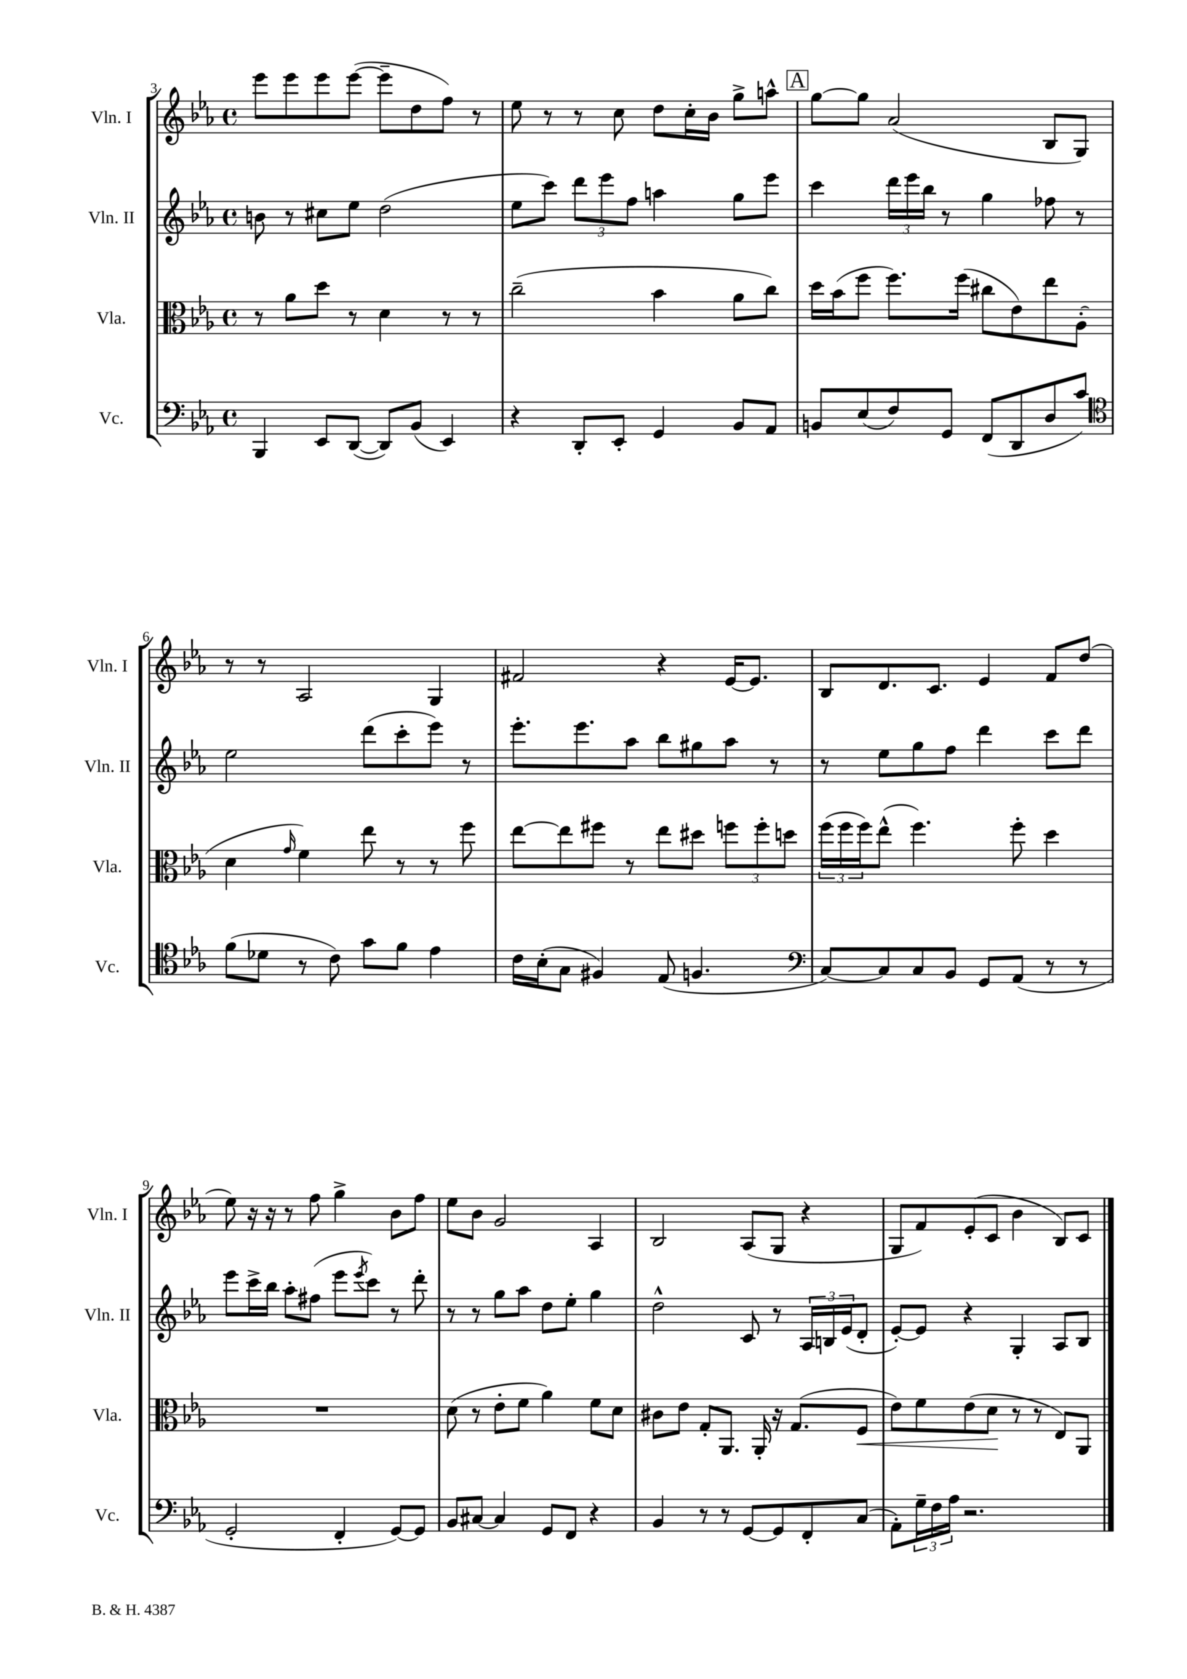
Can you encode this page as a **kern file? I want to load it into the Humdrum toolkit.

**kern	**kern	**dynam	**kern	**kern
*part4	*part3	*part3	*part2	*part1
*staff4	*staff3	*staff3	*staff2	*staff1
*I"Vc.	*I"Vla.	*	*I"Vln. II	*I"Vln. I
*I'Vc.	*I'Vla.	*	*I'Vln. II	*I'Vln. I
*clefF4	*clefC3	*	*clefG2	*clefG2
*k[b-e-a-]	*k[b-e-a-]	*	*k[b-e-a-]	*k[b-e-a-]
*M4/4	*M4/4	*	*M4/4	*M4/4
*met(c)	*met(c)	*	*met(c)	*met(c)
=3	=3	=3	=3	=3
4BBB-/	8r	.	8bn\	8eee-\L
.	8a-\L	.	8r	8eee-\
8EE-/L	8dd\J	.	8cc#X\L	8eee-\
([8DD/J	8r	.	8ee-\J	([8eee-\J
8DD/L])	4d\	.	(2dd\	8eee-~\L]
(8BB-/J	.	.	.	8dd\
4EE-/)	8r	.	.	8ff\J)
.	8r	.	.	8r
=4	=4	=4	=4	=4
4r	(2cc~\	.	8ee-\L	8ee-\
.	.	.	8ccc\J)	8r
8DD'/L	.	.	12ddd\L	8r
.	.	.	12eee-\	.
8EE-'/J	.	.	.	8cc\
.	.	.	12ff\J	.
4GG/	4b-\	.	4aan\	8dd\L
.	.	.	.	16cc'\L
.	.	.	.	16b-\JJ
8BB-/L	8a-\L	.	8gg\L	8gg^\L
8AA-/J	8cc\J)	.	8eee-\J	8aan^^\J
!!LO:REH:place=s1:t=A
=5	=5	=5	=5	=5
8BBn/L	16dd\LL	.	4ccc\	[8gg\L
.	(16b-\J	.	.	.
(8E-/	8ff\J	.	.	8gg\J]
8F/)	8.ff\L)	.	24ddd\LL	(2a-/
.	.	.	24eee-\	.
.	.	.	24bb-\JJ	.
8GG/J	.	.	8r	.
.	(16ff\Jk	.	.	.
(8FF/L	8cc#X\L	.	4gg\	.
8DD/	8e-\)	.	.	.
8D/	8ee-\	.	8ff-X\	8B-/L
8c/J)	(8A-'\J	.	8r	8G/J)
!!LO:LB:g=z
=6	=6	=6	=6	=6
*clefC4	*	*	*	*
(8f\L	4d\	.	2ee-\	8r
8d-X\J	.	.	.	8r
.	16qqg/	.	.	.
8r	4f\)	.	.	2A-/
8c\)	.	.	.	.
8g\L	8ee-\	.	(8ddd\L	.
8f\J	8r	.	8ccc'\	.
4e-\	8r	.	8eee-\J)	4G/
.	8ff\	.	8r	.
=7	=7	=7	=7	=7
16c\LL	[8ee-\L	.	8.eee-'\L	2f#X/
(16B-'\J	.	.	.	.
8G\J	8ee-\]	.	.	.
.	.	.	8.eee-\	.
4F#X/)	8ff#X\J	.	.	.
.	8r	.	8aa-\J	.
(8E-/	8ee-\L	.	8bb-\L	4r
4.Fn/	8dd#X\J	.	8gg#X\	.
.	12ffn\L	.	8aa-\J	[16e-/KL
.	.	.	.	8.e-/J]
.	12ff'\	.	.	.
.	.	.	8r	.
.	12ddn\J	.	.	.
=8	=8	=8	=8	=8
*clefF4	*	*	*	*
[8C/L)	(24ff\LL	.	8r	8B-/L
.	24ff\	.	.	.
.	24ff\J)	.	.	.
8C/]	(8ee-^^\J	.	8ee-\L	8.d/
8C/	4.ff\)	.	8gg\	.
.	.	.	.	8.c/J
8BB-/J	.	.	8ff\J	.
8GG/L	.	.	4ddd\	4e-/
(8AA-/J	8ff'\	.	.	.
8r	4dd\	.	8ccc\L	8f/L
8r	.	.	8ddd\J	(8dd/J
!!LO:LB:g=z
=9	=9	=9	=9	=9
2GG'/	1r	.	8eee-\L	8ee-\)
.	.	.	16ccc^\L	16r
.	.	.	16bb-\JJ	16r
.	.	.	8aa-'\L	8r
.	.	.	(8ff#X\J	8ff\
4FF'/	.	.	8eee-\L	4gg^\
.	.	.	8qeee-/	.
.	.	.	8ccc\J)	.
[8GG/L)	.	.	8r	8b-\L
8GG/J]	.	.	8ddd'\	8ff\J
=10	=10	=10	=10	=10
8BB-/L	(8d\	.	8r	8ee-\L
[8C#X/J	8r	.	8r	8b-\J
4C#/]	8e-'\L	.	8gg\L	2g/
.	8f\J	.	8aa-\J	.
8GG/L	4a-\)	.	8dd\L	.
8FF/J	.	.	8ee-'\J	.
4r	8f\L	.	4gg\	4A-/
.	8d\J	.	.	.
=11	=11	=11	=11	=11
4BB-/	8c#X\L	.	2dd^^\	2B-/
.	8e-\J	.	.	.
8r	8G'/L	.	.	.
8r	8.AA-/J	.	.	.
[8GG/L	.	.	8c/	(8A-/L
.	16AA-'/	.	.	.
8GG/]	16r	.	8r	8G/J
.	(8.G/L	.	.	.
8FF'/	.	.	24A-/LL	4r
.	.	.	24Bn/	.
.	.	.	(24e-/J	.
!	!	!LO:HP:b	!	!
(8C/J	8F/J	<	8d'/J	.
=12	=12	=12	=12	=12
8AA-'\L)	8e-\L)	.	[8e-'/L)	8G/L
24G~\L	8f\	.	8e-/J]	8f/)
24F\	.	.	.	.
24A-\JJ	.	.	.	.
2.r	(8e-\	.	4r	(8e-'/
.	8d\J	.	.	8c/J
.	8r	[	4G'/	4b-\
.	8r	.	.	.
.	8E-/L)	.	8A-/L	8B-/L)
.	8AA-/J	.	8B-/J	8c/J
==	==	==	==	==
*-	*-	*-	*-	*-
